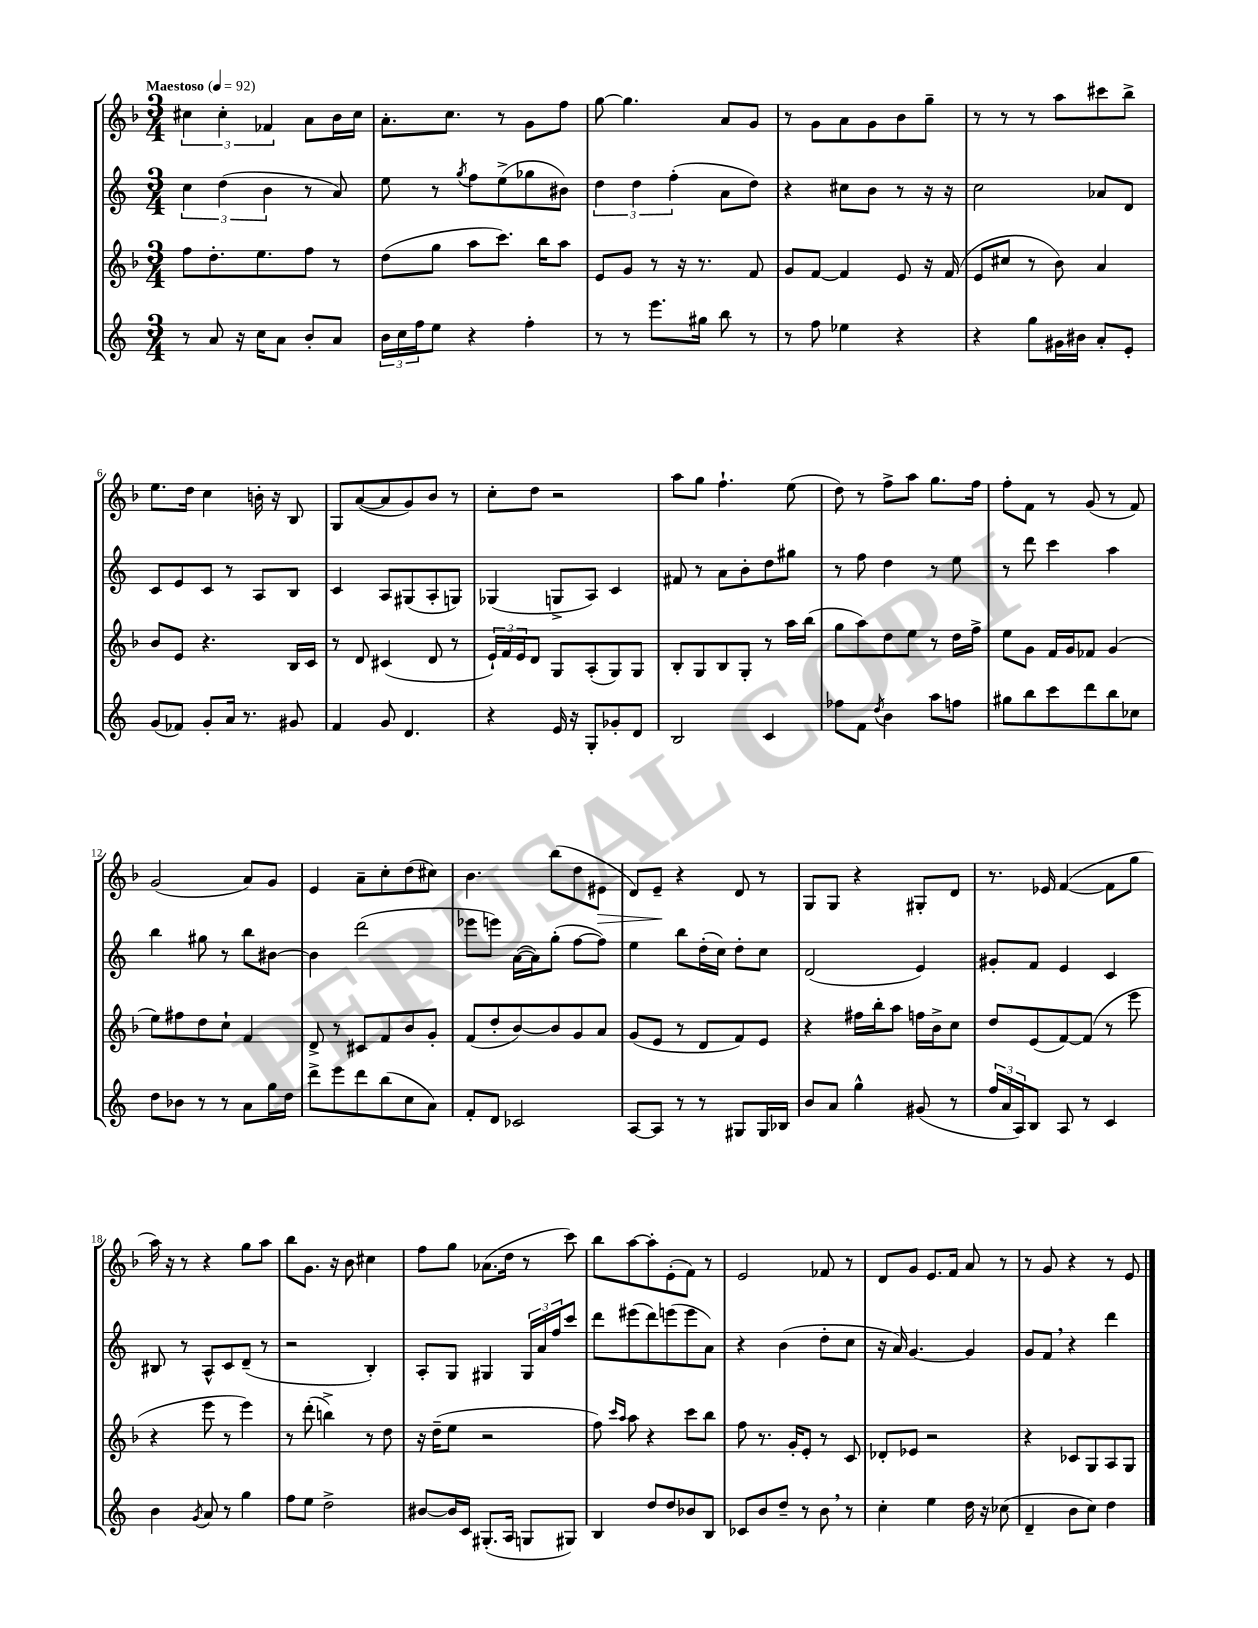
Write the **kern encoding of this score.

**kern	**kern	**kern	**kern
*staff4	*staff3	*staff2	*staff1
*clefG2	*clefG2	*clefG2	*clefG2
*k[]	*k[b-]	*k[]	*k[b-]
*M3/4	*M3/4	*M3/4	*M3/4
*MM92	*MM92	*MM92	*MM92
8r	8ff	6cc	6cc#
8a	8.dd'	.	.
.	.	(6dd	6cc#'
16r	.	.	.
16cc	8.ee	.	.
.	.	6b	6f-
8a	.	.	.
8b'	8ff	8r	8a
8a	8r	8a)	16b-
.	.	.	16cc#
=	=	=	=
24b	(8dd	8ee	8.a'
24cc	.	.	.
24ff	.	.	.
8ee	8gg	8r	.
.	.	.	8.cc
.	.	8qgg	.
4r	8aa	8ff	.
.	8.ccc)	(8ee^	8r
4ff'	.	8gg-	8g
.	16bb-	.	.
.	8aa	8b#)	8ff
=	=	=	=
8r	8e	6dd	[8gg
8r	8g	.	4.gg]
.	.	6dd	.
8.eee	8r	.	.
.	.	(6ff'	.
.	16r	.	.
16gg#	8.r	.	.
8bb	.	8a	8a
8r	8f	8dd)	8g
=	=	=	=
8r	8g	4r	8r
8ff	[8f	.	8g
4ee-	4f]	8cc#	8a
.	.	8b	8g
4r	8e	8r	8b-
.	16r	16r	8gg~
.	(16f	16r	.
=	=	=	=
4r	8e	2cc	8r
.	8cc#	.	8r
8gg	8r	.	8r
16g#	8b-)	.	8aa
16b#	.	.	.
8a'	4a	8a-	8ccc#
8e'	.	8d	8bb-^
=	=	=	=
(8g	8b-	8c	8.ee
8f-)	8e	8e	.
.	.	.	16dd
8g'	4.r	8c	4cc
16a	.	8r	.
8.r	.	.	.
.	.	8A	16b'
.	.	.	16r
8g#	16B-	8B	8B-
.	16c	.	.
=	=	=	=
4f	8r	4c	8G
.	8d	.	([8a
8g	(4c#	8A	8a]
4.d	.	(8G#	8g)
.	8d	8A'	8b-
.	8r	8G)	8r
=	=	=	=
4r	24e`)	(4G-	8cc'
.	24f	.	.
.	24e	.	.
.	8d	.	8dd
16e	8G	8G^	2r
16r	.	.	.
8G'	(8A'	8A)	.
8g-'	8G)	4c	.
8d	8G	.	.
=	=	=	=
2B	8B-'	8f#	8aa
.	8G	8r	8gg
.	8B-	8a	4.ff`
.	8G'	8b'	.
4c	8r	8dd	.
.	16aa	8gg#	(8ee
.	(16bb-	.	.
=	=	=	=
8ff-	8gg	8r	8dd)
8f	8aa)	8ff	8r
8qdd	.	.	.
4b	8dd	4dd	8ff^
.	8ee	.	8aa
8aa	8r	8r	8.gg
8ff	16dd	8ee	.
.	16ff^	.	16ff
=	=	=	=
8gg#	8ee	8r	8ff'
8bb	8g	8ddd	8f
8ccc	16f	4ccc	8r
.	16g	.	.
8ddd	8f-	.	(8g
8bb	(4g	4aa	8r
8cc-	.	.	8f)
=	=	=	=
8dd	8ee)	4bb	(2g
8b-	8ff#	.	.
8r	8dd	8gg#	.
8r	8cc`	8r	.
8a	4f	8bb	8a)
16gg	.	[8b#	8g
16dd	.	.	.
=	=	=	=
8ddd^	8d^	4b#]	4e
8eee	8r	.	.
8ddd	8c#	(2ddd	8a~
(8bb	8f	.	8cc'
8cc	8b-	.	(8dd
8a)	8g'	.	8cc#)
=	=	=	=
8f'	(8f	8eee-	4.b-
8d	8dd'	8eee)	.
2c-	[8b-)	([16a	.
.	.	16a])	.
.	8b-]	(8gg'	(8bb-
.	8g	[8ff	8dd
.	8a	8ff])	8e#
=	=	=	=
[8A	(8g	4ee	8d)
8A]	8e	.	8e~
8r	8r	8bb	4r
8r	8d	(16dd'	.
.	.	16cc)	.
8G#	8f)	8dd'	8d
16G#	8e	8cc	8r
16B-	.	.	.
=	=	=	=
8b	4r	(2d	8G
8a	.	.	8G
4gg^^	16ff#	.	4r
.	16bb-'	.	.
.	8aa	.	.
(8g#	16ff	4e)	8G#'
.	16b-^	.	.
8r	8cc	.	8d
=	=	=	=
24ff	8dd	8g#'	8.r
24a	.	.	.
24A)	.	.	.
8B	(8e	8f	.
.	.	.	16e-
8A	[8f)	4e	([4f
8r	(8f]	.	.
4c	8r	4c	8f]
.	8eee	.	8gg
=	=	=	=
4b	4r	8B#	16aa)
.	.	.	16r
.	.	8r	8r
8qg	.	.	.
8a	8eee	8A^^	4r
8r	8r	8c	.
4gg	4eee)	(8d~	8gg
.	.	8r	8aa
=	=	=	=
8ff	8r	2r	8bb-
8ee	(8ddd'	.	8.g
2dd^	4bb^)	.	.
.	.	.	16r
.	.	.	8b-
.	8r	4B')	4cc#
.	8dd	.	.
=	=	=	=
[8b#	16r	8A'	8ff
.	(16dd~	.	.
16b#]	8ee	8G	8gg
16c	.	.	.
(8.G#'	2r	4G#	(8.a-
16A	.	.	16dd
8G	.	24G#	8r
.	.	24a	.
.	.	24ff	.
8G#)	.	8ccc	8ccc)
=	=	=	=
4B	8ff)	8ddd	8bb-
.	16qqccc	.	.
.	16qqaa	.	.
.	8aa	(8eee#	[8aa
8dd	4r	8ddd)	8aa']
8dd	.	(8eee	(8e'
8b-	8ccc	8eee	8f)
8B	8bb-	8a)	8r
=	=	=	=
8c-	8ff	4r	2e
8b	8.r	.	.
8dd~	.	(4b	.
.	16g'	.	.
8r	8e'	.	.
8b	8r	8dd'	8f-
8r	8c	8cc	8r
=	=	=	=
4cc'	8d-'	16r	8d
.	.	16a)	.
.	8e-	[4.g	8g
4ee	2r	.	8.e
.	.	.	16f
16dd	.	4g]	8a
16r	.	.	.
(8cc-	.	.	8r
=	=	=	=
4d~	4r	8g	8r
.	.	8f	8g
8b	8c-	4r	4r
8cc)	8G	.	.
4dd	8A	4ddd	8r
.	8G	.	8e
==	==	==	==
*-	*-	*-	*-
